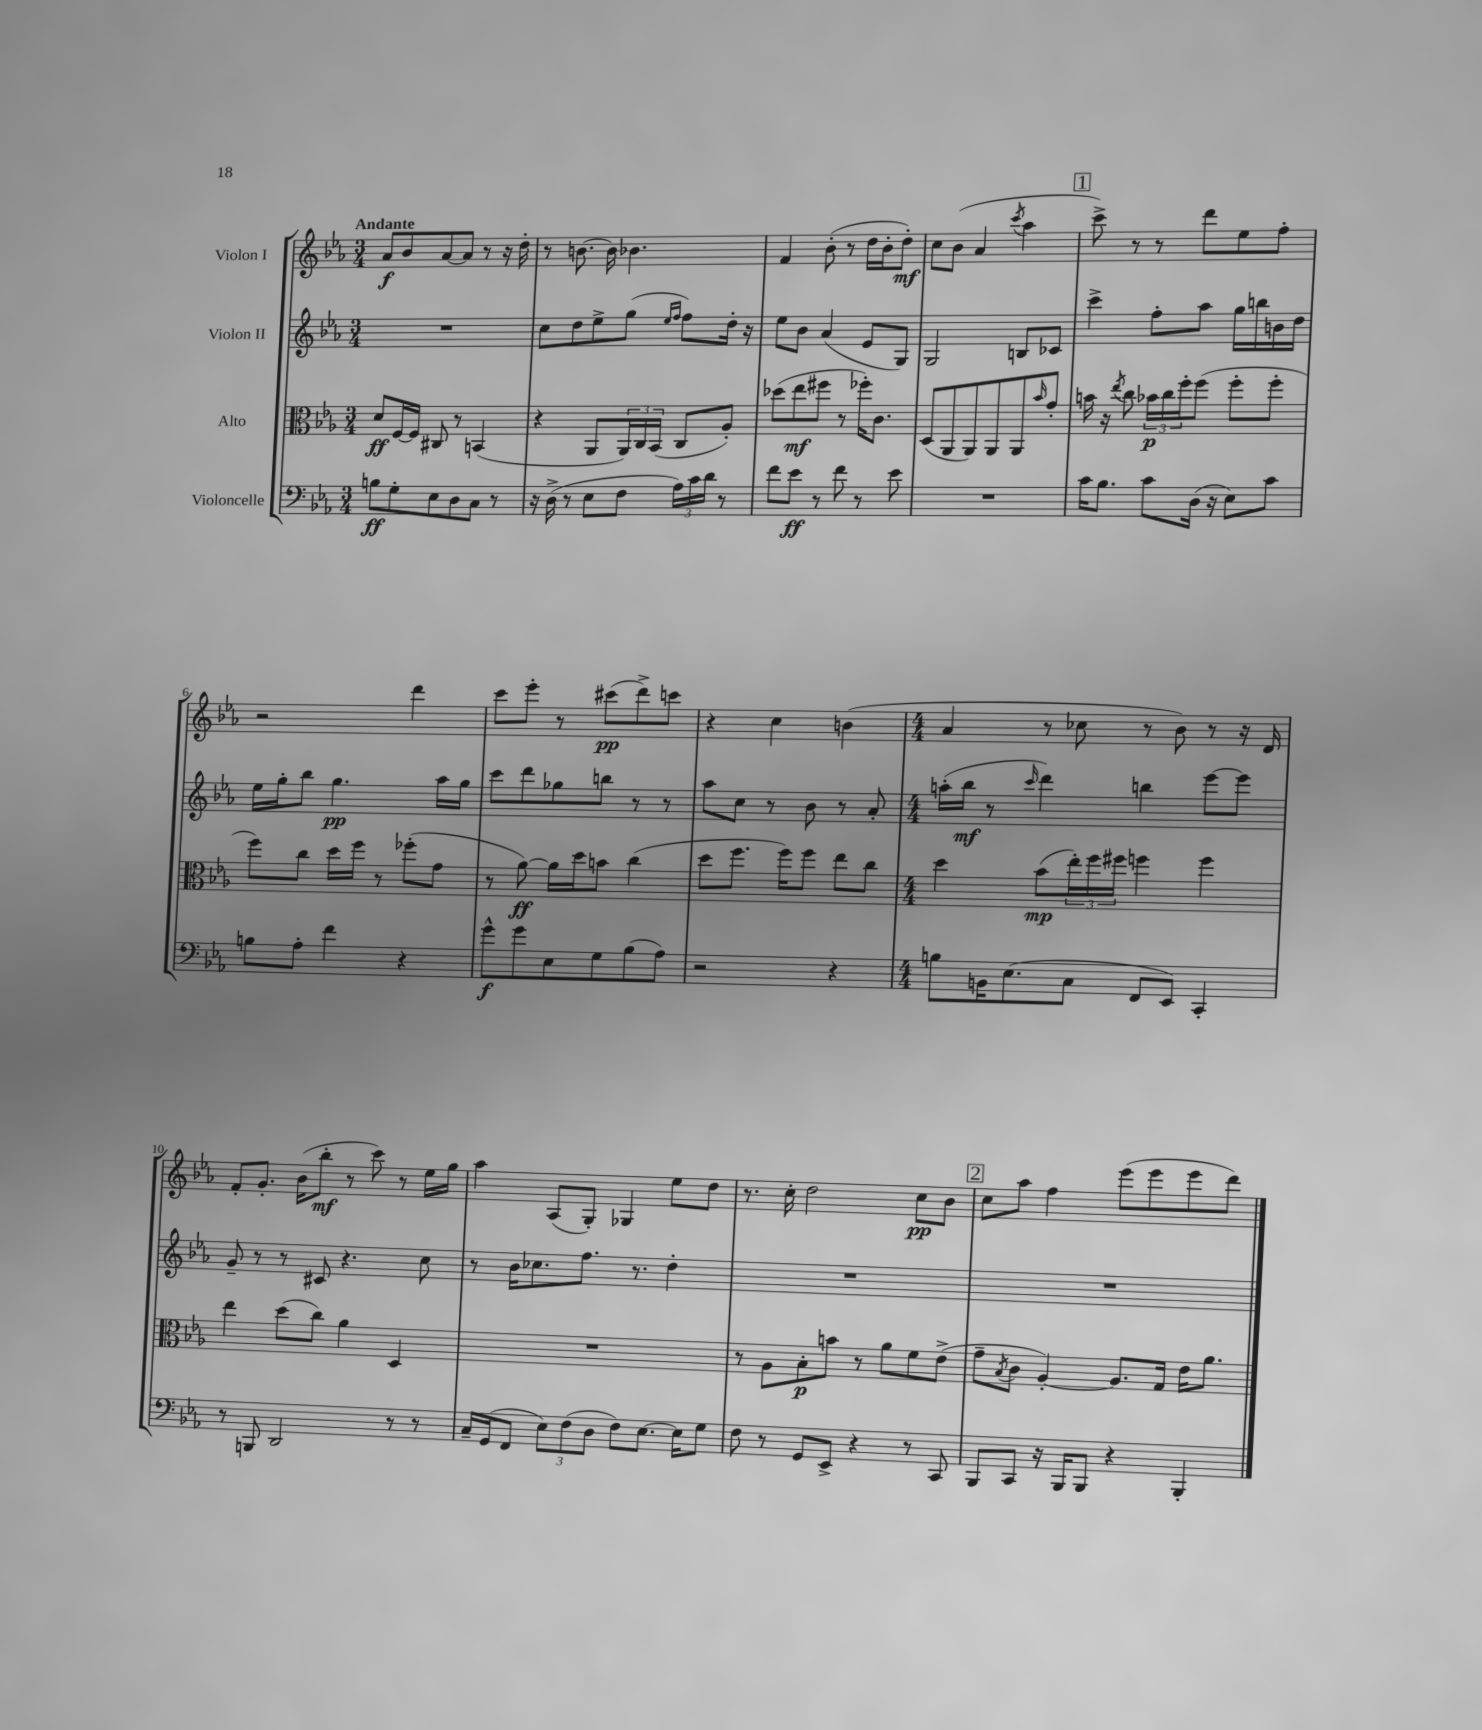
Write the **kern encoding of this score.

**kern	**dynam	**kern	**dynam	**kern	**dynam	**kern	**dynam
*part4	*part4	*part3	*part3	*part2	*part2	*part1	*part1
*staff4	*staff4	*staff3	*staff3	*staff2	*staff2	*staff1	*staff1
*I"Violoncelle	*	*I"Alto	*	*I"Violon II	*	*I"Violon I	*
*clefF4	*	*clefC3	*	*clefG2	*	*clefG2	*
*k[b-e-a-]	*	*k[b-e-a-]	*	*k[b-e-a-]	*	*k[b-e-a-]	*
*M3/4	*	*M3/4	*	*M3/4	*	*M3/4	*
=1	=1	=1	=1	=1	=1	=1	=1
!	!	!	!	!	!	!LO:TX:a:B:t=Andante	!
8Bn\L	ff	8d/L	ff	2.r	.	8a-/L	f
8G'\	.	[16F/L	.	.	.	8b-/	.
.	.	16F/JJ]	.	.	.	.	.
8E-\	.	8C#X/	.	.	.	[8a-/	.
8D\	.	8r	.	.	.	8a-/J]	.
8C\J	.	(4BBn/	.	.	.	8r	.
8r	.	.	.	.	.	16r	.
.	.	.	.	.	.	16dd'\	.
=2	=2	=2	=2	=2	=2	=2	=2
16r	.	4r	.	8cc\L	.	8r	.
(16D^\	.	.	.	.	.	.	.
8r	.	.	.	8dd\	.	[8.bn\	.
8E-\L	.	8AA-/L	.	8ee-^\	.	.	.
.	.	.	.	.	.	16b\]	.
8F\J	.	24AA-/L)	.	(8gg\J	.	4.b-X\	.
.	.	24C/	.	.	.	.	.
.	.	(24BB-/JJ	.	.	.	.	.
.	.	.	.	16qqee-/LL	.	.	.
.	.	.	.	16qqff/JJ	.	.	.
24A-\LL)	.	8C/L	.	8ff\L)	.	.	.
24c\	.	.	.	.	.	.	.
24d\JJ	.	.	.	.	.	.	.
8r	.	8A-'/J)	.	16dd'\Jk	.	.	.
.	.	.	.	16r	.	.	.
=3	=3	=3	=3	=3	=3	=3	=3
8f\L	.	(8dd-X\L	.	8ee-\L	.	4f/	.
8e-\J	ff	8ee-\	mf	8b-\J	.	.	.
8r	.	8ff#X\J	.	(4a-/	.	(8b-'\	.
8f\	.	8r	.	.	.	8r	.
8r	.	16ff-X'\KL)	.	8e-/L	.	16dd\LL	.
.	.	8.c\J	.	.	.	16b-'\J	.
8e-\	.	.	.	8G/J)	.	8dd'\J)	mf
=4	=4	=4	=4	=4	=4	=4	=4
2.r	.	(8D/L	.	2G/	.	8cc\L	.
.	.	8AA-/	.	.	.	(8b-\J	.
.	.	8AA-/)	.	.	.	4a-/	.
.	.	8AA-/	.	.	.	.	.
.	.	.	.	.	.	8qccc/	.
.	.	8AA-/	.	8Bn/L	.	4aa-\	.
.	.	16qqb-/	.	.	.	.	.
.	.	8g'/J	.	8c-X/J	.	.	.
!!LO:REH:place=s1:t=1
=5	=5	=5	=5	=5	=5	=5	=5
16c\KL	.	16bn\	.	4ccc^\	.	8ccc^\)	.
8.B-\J	.	16r	.	.	.	.	.
.	.	8qee-/	.	.	.	.	.
.	.	8cc\	.	.	.	8r	.
8c\L	.	24b-X\LL	p	8ff'\L	.	8r	.
.	.	24cc\	.	.	.	.	.
.	.	24ff'\J	.	.	.	.	.
(16D\Jk	.	(8ff\J	.	8aa-\J	.	8ddd\L	.
16r	.	.	.	.	.	.	.
8E-\L)	.	8ff'\L	.	16gg\LL	.	8ee-\	.
.	.	.	.	16bbn\	.	.	.
8c\J	.	8ff'\J	.	16bn\	.	8ff'\J	.
.	.	.	.	16dd\JJ	.	.	.
!!LO:LB:g=z
=6	=6	=6	=6	=6	=6	=6	=6
8Bn\L	.	8ff\L)	.	16ee-\LL	.	2r	.
.	.	.	.	16gg'\J	.	.	.
8A-'\J	.	8cc\J	.	8bb-\J	.	.	.
4f\	.	16dd\LL	.	4.gg\	pp	.	.
.	.	16ff\JJ	.	.	.	.	.
.	.	8r	.	.	.	.	.
4r	.	(8ff-X'\L	.	.	.	4ddd\	.
.	.	8g\J	.	16aa-\LL	.	.	.
.	.	.	.	16gg\JJ	.	.	.
=7	=7	=7	=7	=7	=7	=7	=7
8g^^\L	f	8r	.	8ccc\L	.	8ccc\L	.
8g\	.	[8a-\)	ff	8ddd\	.	8eee-'\J	.
8E-\	.	16a-\LL]	.	8gg-X\	.	8r	.
.	.	16dd\J	.	.	.	.	.
8G\	.	8bn\J	.	8bbn\J	.	(8ccc#X\L	pp
(8B-\	.	(4cc\	.	8r	.	8ddd^\)	.
8A-\J)	.	.	.	8r	.	8cccn\J	.
=8	=8	=8	=8	=8	=8	=8	=8
2r	.	8dd\L	.	8aa-\L	.	4r	.
.	.	8.ff\J	.	8cc\J	.	.	.
.	.	.	.	8r	.	4cc\	.
.	.	16ff\KL)	.	.	.	.	.
.	.	8ff\J	.	8b-\	.	.	.
4r	.	8ee-\L	.	8r	.	(4bn\	.
.	.	8cc\J	.	8a-'/	.	.	.
=9	=9	=9	=9	=9	=9	=9	=9
*M4/4	*	*M4/4	*	*M4/4	*	*M4/4	*
8Bn\L	.	4dd\	.	(16aan'\LL	.	4a-/	.
.	.	.	.	16bb-\JJ	mf	.	.
16BBn\K	.	.	.	8r	.	.	.
(8.E-\	.	.	.	.	.	.	.
.	.	.	.	16qqccc/	.	.	.
.	.	(8b-\L	mp	4ddd\)	.	8r	.
8C\J	.	24ee-'\L)	.	.	.	8cc-X\	.
.	.	24ff\	.	.	.	.	.
.	.	24ff#X\JJ	.	.	.	.	.
8FF/L	.	4ffn\	.	4bbn\	.	8r	.
8EE-/J)	.	.	.	.	.	8b-\)	.
4CC'/	.	4ff\	.	[8eee-\L	.	8r	.
.	.	.	.	8eee-\J]	.	16r	.
.	.	.	.	.	.	16d/	.
!!LO:LB:g=z
=10	=10	=10	=10	=10	=10	=10	=10
8r	.	4ee-\	.	8g~/	.	8f'/L	.
8BBBn/	.	.	.	8r	.	8.g'/J	.
2DD/	.	(8dd\L	.	8r	.	.	.
.	.	.	.	.	.	(16b-\KL	.
.	.	8cc\J)	.	8c#X/	.	8bb-'\J	mf
.	.	4a-\	.	4.r	.	8r	.
.	.	.	.	.	.	8ccc\)	.
8r	.	4D/	.	.	.	8r	.
8r	.	.	.	8cc\	.	16ee-\LL	.
.	.	.	.	.	.	16gg\JJ	.
=11	=11	=11	=11	=11	=11	=11	=11
16C~/LL	.	1r	.	8r	.	4aa-\	.
(16GG/J	.	.	.	.	.	.	.
8FF/J	.	.	.	16b-\KL	.	.	.
.	.	.	.	8.cc-X\	.	.	.
12E-\L)	.	.	.	.	.	(8A-/L	.
(12F\	.	.	.	.	.	.	.
.	.	.	.	8.ff\J	.	8G'/J)	.
12D\J	.	.	.	.	.	.	.
8F\L)	.	.	.	.	.	4G-X/	.
.	.	.	.	8.r	.	.	.
[8.E-\J	.	.	.	.	.	.	.
.	.	.	.	4dd'\	.	8ee-\L	.
16E-\KL]	.	.	.	.	.	.	.
8G\J	.	.	.	.	.	8dd\J	.
=12	=12	=12	=12	=12	=12	=12	=12
8F\	.	8r	.	1r	.	8.r	.
8r	.	8A-\L	.	.	.	.	.
.	.	.	.	.	.	16cc'\	.
8GG/L	.	8B-'\	p	.	.	2dd\	.
8EE-^/J	.	8bn\J	.	.	.	.	.
4r	.	8r	.	.	.	.	.
.	.	8a-\L	.	.	.	.	.
8r	.	8f\	.	.	.	8cc\L	pp
8CC/	.	(8e-^\J	.	.	.	8b-\J	.
!!LO:REH:place=s1:t=2
=13	=13	=13	=13	=13	=13	=13	=13
8BBB-/L	.	8g~\L	.	1r	.	8cc\L	.
.	.	8qB-/	.	.	.	.	.
8CC/J	.	8c\J	.	.	.	8aa-\J	.
16r	.	[4A-'/)	.	.	.	4ff\	.
16BBB-/KL	.	.	.	.	.	.	.
8BBB-/J	.	.	.	.	.	.	.
4r	.	8.A-/L]	.	.	.	(8eee-\L	.
.	.	.	.	.	.	8eee-\	.
.	.	16G/Jk	.	.	.	.	.
4BBB-'/	.	16e-\KL	.	.	.	8eee-\	.
.	.	8.a-\J	.	.	.	.	.
.	.	.	.	.	.	8ddd\J)	.
==	==	==	==	==	==	==	==
*-	*-	*-	*-	*-	*-	*-	*-
